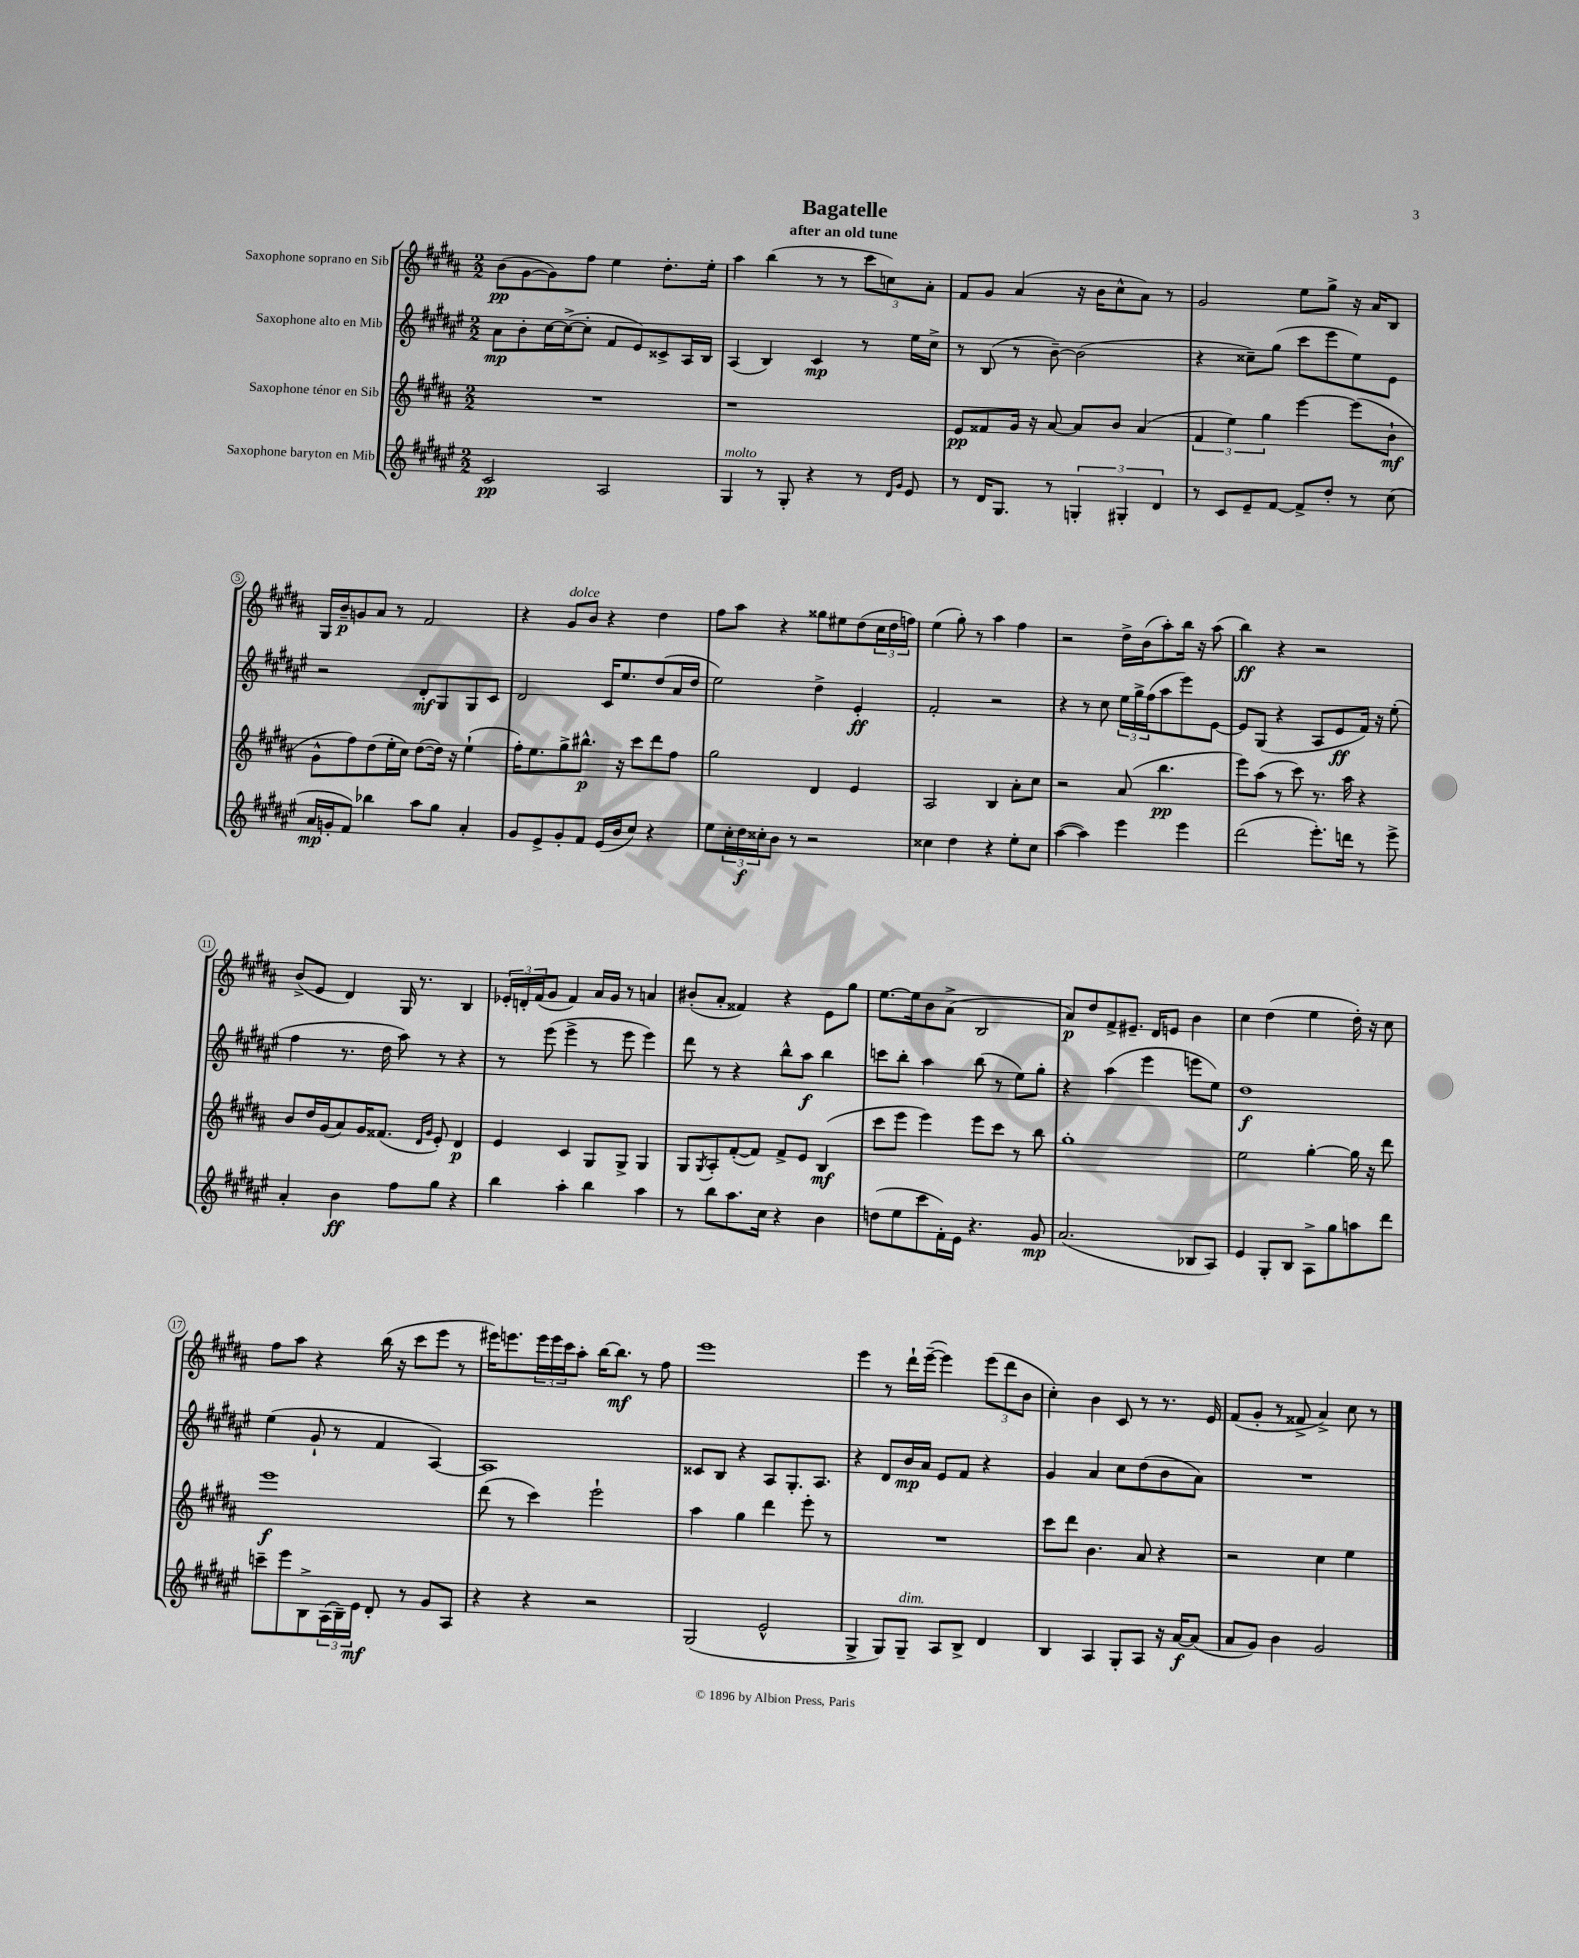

**kern	**kern	**kern	**kern
*staff4	*staff3	*staff2	*staff1
*clefG2	*clefG2	*clefG2	*clefG2
*k[f#c#g#d#a#e#]	*k[f#c#g#d#a#]	*k[f#c#g#d#a#e#]	*k[f#c#g#d#a#]
*M2/2	*M2/2	*M2/2	*M2/2
2c#/	1r	8a#\L	(8b\L
.	.	8b'\	[8g#\
.	.	[16cc#\L	8g#\])
.	.	(16cc#^\_J	.
.	.	8cc#'\]J	8ff#\J
2A#/	.	8f#/L	4ee\
.	.	8e#/)	.
.	.	8c##^/	8.dd#'\L
.	.	16A#/L	.
.	.	16B/JJ	16ee'\Jk
=	=	=	=
4G#/	1r	(4A#/	4aa#\
8r	.	4B/)	(4bb\
8G#'/	.	.	.
4r	.	4c#/	8r
.	.	.	8r
8r	.	8r	12ccc#\L
.	.	.	12cc\)
16qqd#/LL	.	.	.
16qqg#/JJ	.	.	.
8e#/	.	16ee#\LL	.
.	.	.	12a#'\J
.	.	16cc#^\JJ	.
=	=	=	=
8r	8e/L	8r	8f#/L
16d#/LK	8f##/	(8B/	8g#/J
8.G#/J	.	.	.
.	16g#/Jk	8r	(4a#/
.	16r	.	.
8r	[8a#/	[8b~\)	.
6G'/	8a#/]L	(2b\]	16r
.	.	.	16b\LK
.	8b/J	.	8cc#^^\
6G#'/	.	.	.
.	(4a#/	.	8a#\J)
6d#/	.	.	.
.	.	.	8r
=	=	=	=
8r	6f#/	4r	2g#/
8c#/L	.	.	.
.	6ee\)	.	.
8e#~/	.	8cc##~\L)	.
.	6gg#\	.	.
[8f#/J	.	(8gg#\J	.
8f#^/]L	[4eee\	8ccc#\L	8ee\L
8dd#'/J	.	8eee#\	8gg#^\J
8r	(8eee\]L	8ee#\)	16r
.	.	.	16a#/LK
(8cc#\	8b`\J	8e#\J	8B/J
=	=	=	=
16a#/LL	8g#^^\L	2r	16G#/LL
16g'/J	.	.	16b~/J
8f#/J)	8ff#\)	.	8g/
4bb-\	(8dd#\	.	8a#/J
.	16ee'\L	.	8r
.	16cc#\JJ)	.	.
8aa#\L	([8dd#\L	8d#'/L	2f#/
8gg#\J	16dd#\]Jk)	8G#/	.
.	16r	.	.
4a#'/	(4ee`\	8G#/	.
.	.	8c#/J	.
=	=	=	=
8g#/L	16ff#'\LK)	2d#/	4r
.	8.ee\	.	.
8e#^/	.	.	.
8g#'/	8gg#^\	.	8g#/L
8f#/J	8.bb#^^\J	.	8b/J
(16e#/LL	.	16c#/LK	4r
16b/J	16r	8.ee#/	.
8cc#/J)	8ccc#\L	.	.
4r	8ddd#\	(8dd#/	4dd#\
.	8ff#\J	16a#/L	.
.	.	16dd#/JJ	.
=	=	=	=
8ee#\L	2gg#\	2ee#\)	8ff#\L
24cc#'\L	.	.	8aa#\J
24dd#\	.	.	.
24cc##'\J	.	.	.
8b\J	.	.	4r
8r	.	.	.
2r	4d#/	4dd#^\	8gg##\L
.	.	.	8ee#\
.	4e/	4e#'/	(8dd#\
.	.	.	24cc#\L
.	.	.	24dd#\
.	.	.	24ff\JJ)
=	=	=	=
4cc##\	2A#/	2f#'/	(4ee\
4dd#\	.	.	8gg#'\)
.	.	.	8r
4r	4B/	2r	4aa#\
8ee#'\L	8a#'\L	.	4ff#\
8cc##\J	8cc#\J	.	.
=	=	=	=
([4aa#\	2r	4r	2r
4aa#\])	.	8r	.
.	.	8cc#\	.
4eee#\	(8a#/	24ee#\LL	16dd#^\LL
.	.	24gg#^\	.
.	.	.	(16b\J
.	.	(24ff#\J	.
.	4.bb\	8aa#\	8aa#'\)
4eee#\	.	8eee#\)	16bb\Jk
.	.	.	16r
.	.	[8e#\J	(8aa#\
=	=	=	=
(2ddd#\	8eee\L)	8e#/]L	4bb\)
.	(8aa#\J	(8G#/J	.
.	8r	4r	4r
.	8ccc#\)	.	.
8.eee#'\L)	8.r	8A#/L	2r
.	.	8e#/	.
16ddd\Jk	16aa#\	.	.
8r	4r	16f#/Jk)	.
.	.	16r	.
8eee#^\	.	(8ee#'\	.
=	=	=	=
4a#'/	8b/L	4ff#\	(8b^/L
.	16dd#/L	.	8e/J
.	(16g#/J	.	.
4b\	8a#/)	8.r	4d#/)
.	16g#/K	.	.
.	(8.f##/J	16dd#\	.
8ff#\L	.	8aa#\)	16G#/
.	.	.	8.r
.	16qqd#/LL	.	.
.	16qqg#/JJ	.	.
8gg#\J	8e'/)	8r	.
4r	4d#/	4r	4B/
=	=	=	=
4bb\	4e/	8r	24e-'/LL
.	.	.	24d'/
.	.	.	(24f#/J
.	.	(8eee#\	8g#/J
4aa#'\	4c#/	4eee#^\	4f#/)
4bb\	8G#/L	8r	16a#/LL
.	.	.	16g#/JJ
.	8G#^/J	8eee#\	8r
4aa#\	4G#/	4eee#\)	4a/
=	=	=	=
8r	8G#/L	8ddd#\	(8b#'/L
.	8qG#/	.	.
8bb\L	8A#'/	8r	8a#'/J
8.aa#\	([8f#'/	4r	4f##/)
.	8f#/]J)	.	.
16cc#\Jk	.	.	.
4r	8f#^/L	8bb^^\L	4r
.	8e/J	8aa#\J	.
4b\	(4B/	4bb\	8e\L
.	.	.	8gg#\J
=	=	=	=
(8dd\L	8ccc#\L	8ccc\L	[8.ee\L
8ee#\	8eee\J	8bb'\J	.
.	.	.	16ee\]k
8ccc#\	4eee\)	4aa#\	8b\
16f#'\L)	.	.	(8a#^\J
16e#\JJ	.	.	.
4.r	8eee\L	(8bb\	2B/
.	8ccc#\J	8r	.
.	8r	8ee#\L)	.
8g#/	8bb\	8gg#'\J	.
=	=	=	=
(2.a#/	1gg#'	4r	8a#/L)
.	.	.	8dd#/
.	.	(4aa#\	8f#^/
.	.	.	8.e#~/J
.	.	4eee#\	.
.	.	.	16d#/LK
.	.	.	8e/J
8B-/L	.	8eee\L	4b\
8A#/J)	.	8ee#\J)	.
=	=	=	=
4e#/	2ee\	1dd#	4cc#\
8G#'/L	.	.	(4dd#\
8B/J	.	.	.
8A#^\L	[4gg#'\	.	4ee\
8gg#\	.	.	.
8aa\	16gg#\]	.	16dd#'\)
.	16r	.	16r
8ddd#\J	8ddd#\	.	8cc#\
=	=	=	=
8ccc~\L	1eee	(4ee#\	8ff#\L
8eee#\	.	.	8aa#\J
8B^\	.	8g#`/	4r
(24A#\L	.	8r	.
24B~\)	.	.	.
24e#\JJ	.	.	.
8d#'/	.	4f#/	(16bb\
.	.	.	16r
8r	.	.	8ccc#\L
8g#/L	.	[4A#/)	8eee\J
8A#/J	.	.	8r
=	=	=	=
4r	(8ddd#\	1A#]	16eee#\LK)
.	.	.	8.eee\
.	8r	.	.
4r	4ccc#\)	.	24eee\L
.	.	.	24eee\
.	.	.	24ccc#\J
.	.	.	8aa#'\J
2r	2eee`\	.	[16bb\LK
.	.	.	8.bb\]J
.	.	.	8r
.	.	.	8ff#\
=	=	=	=
(2G#/	4aa#\	8c##/L	1eee
.	.	8B/J	.
.	4gg#\	4r	.
2e#^^/	4ddd#\	8A#/L	.
.	.	8.G#'/	.
.	8eee'\	.	.
.	.	8.A#/J	.
.	8r	.	.
=	=	=	=
4G#^/	1r	4r	4eee\
8G#/L)	.	8d#/L	8r
8G#~/J	.	16b/L	16ddd#`\LL
.	.	16a#/JJ	([16eee~\JJ
8A#/L	.	8e#/L	4eee\])
8B^/J	.	8f#/J	.
4d#/	.	4r	(12eee\L
.	.	.	12ddd#\
.	.	.	12b\J
=	=	=	=
4B/	8ccc#\L	4g#/	4cc#'\)
.	8ddd#\J	.	.
4A#/	4.b\	4a#/	4b\
8G#'/L	.	8cc#\L	8c#/
8A#/J	8a#/	(8dd#\	8r
16r	4r	8b\	8.r
[16a#/LK	.	.	.
(8a#/]J	.	8a#\J)	.
.	.	.	16e/
=	=	=	=
8a#/L	2r	1r	(8f#/L
8g#/J)	.	.	8g#'/J
4b\	.	.	8r
.	.	.	8f##^/
2g#/	4cc#\	.	4a#^/)
.	4ee\	.	8cc#\
.	.	.	8r
==	==	==	==
*-	*-	*-	*-
